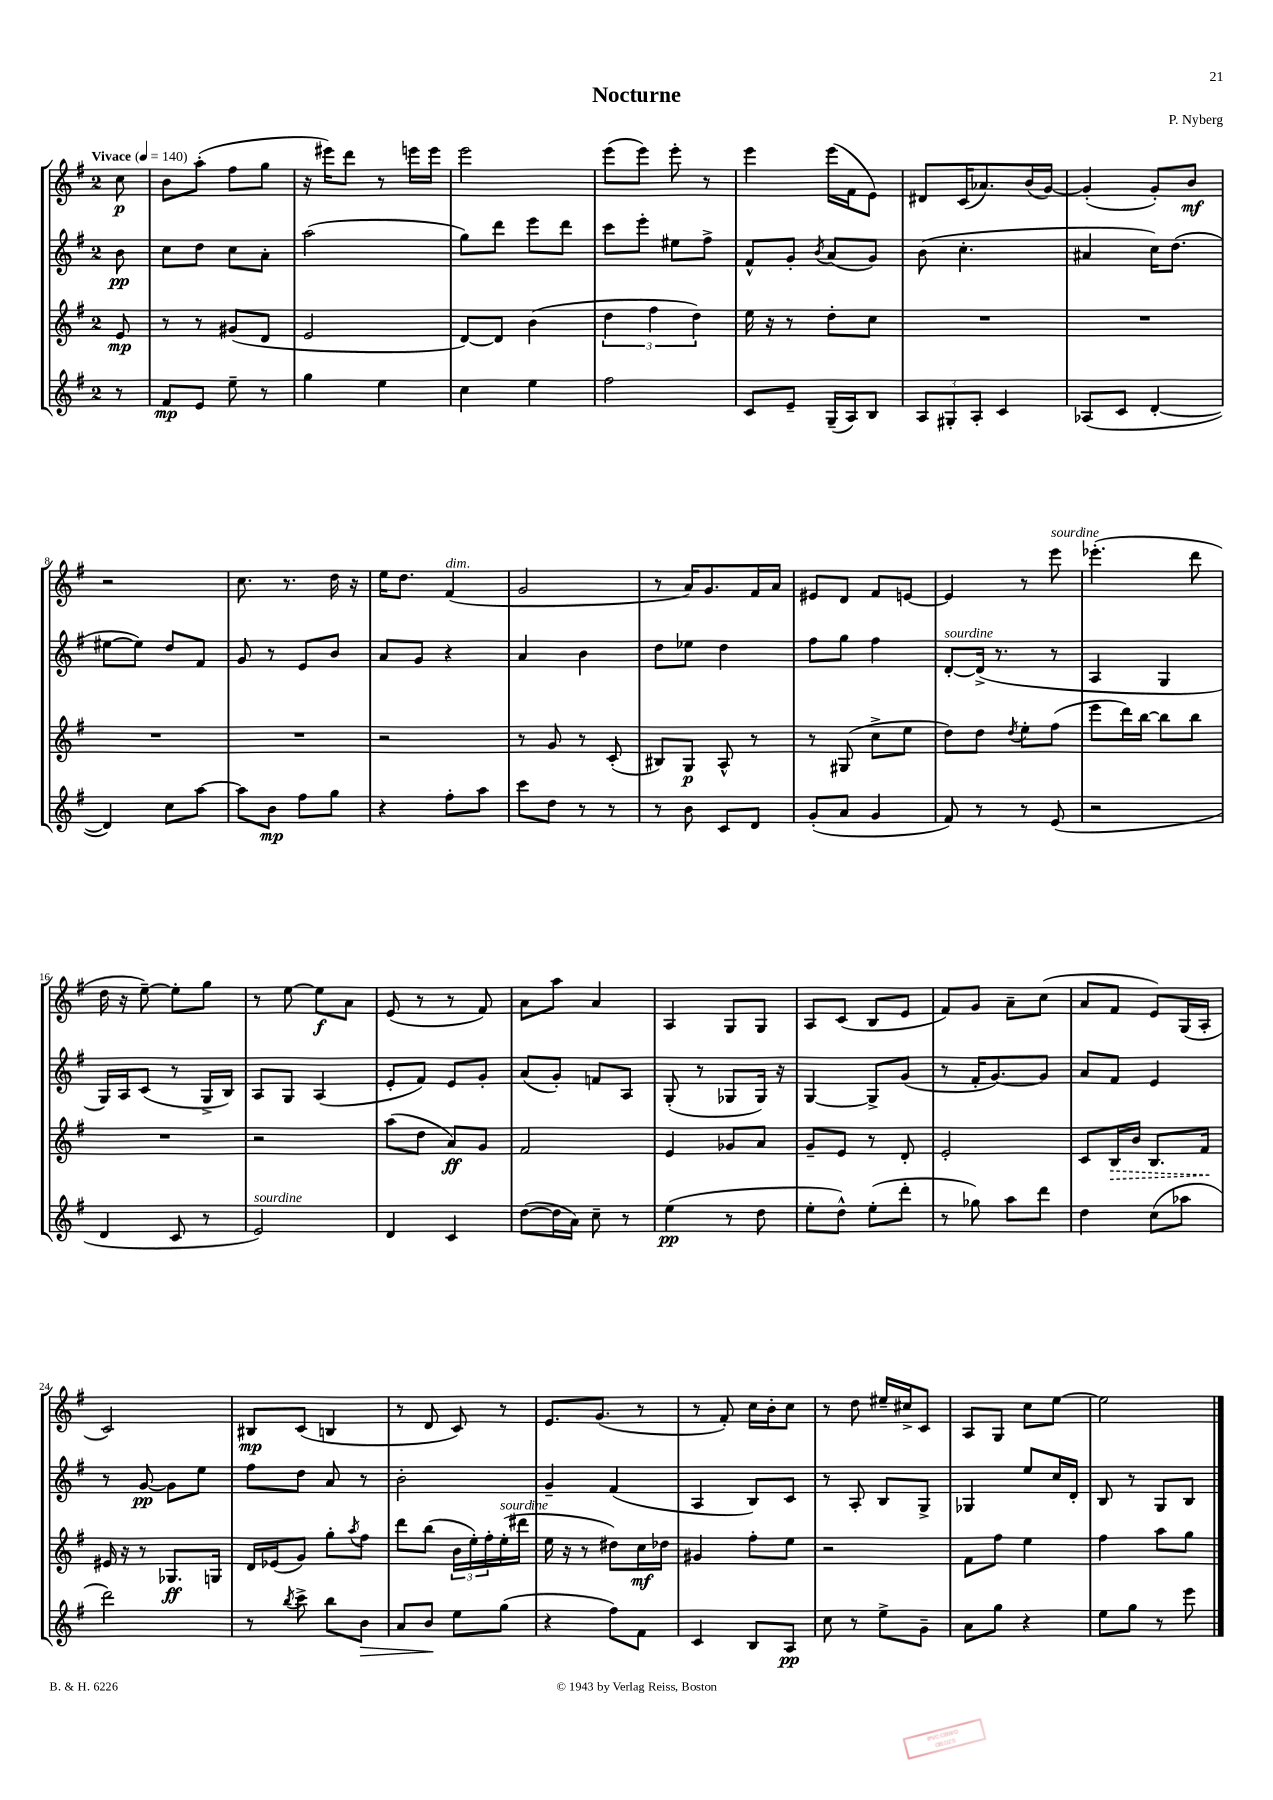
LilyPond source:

\header { title = "Nocturne" composer = "P. Nyberg" }
<<
\new StaffGroup <<
\new Staff = "s0" {
    \clef treble \key g \major \once \override Staff.TimeSignature.style = #'single-digit \time 2/4 \partial 8 \tempo "Vivace" 4 = 140
    c''8\p |
    b'8 a''8-.( fis''8 g''8 |
    r16 eis'''16) d'''8 r8 e'''16 e'''16 |
    e'''2 |
    e'''8( e'''8) e'''8-. r8 |
    e'''4 e'''16( fis'16 e'8) |
    dis'8 c'16( aes'8.) b'16( g'16~) |
    g'4-.( g'8-.) b'8\mf |
    r2 |
    c''8. r8. d''16 r16 |
    e''16 d''8. fis'4^\markup { \italic "dim." }( |
    g'2 |
    r8 a'16) g'8. fis'16 a'16 |
    eis'8 d'8 fis'8 e'8~ |
    e'4 r8 e'''8^\markup { \italic "sourdine" } |
    ees'''4.-.( d'''8 |
    d''16 r16 e''8~--) e''8-. g''8 |
    r8 e''8~ e''8\f a'8 |
    e'8( r8 r8 fis'8) |
    a'8 a''8 a'4 |
    a4 g8 g8 |
    a8 c'8( b8 e'8 |
    fis'8) g'8 a'8-- c''8( |
    a'8 fis'8 e'8) g16( a16-. |
    c'2) |
    bis8\mp c'8( b4 |
    r8 d'8 c'8) r8 |
    e'8. g'8.( r8 |
    r8 fis'8-.) c''16 b'16-. c''8 |
    r8 d''8 eis''16-- cis''16-> c'8 |
    a8 g8 c''8 e''8~ |
    e''2 \bar "|." |
}
\new Staff = "s1" {
    \clef treble \key g \major \once \override Staff.TimeSignature.style = #'single-digit \time 2/4 \partial 8
    b'8\pp |
    c''8 d''8 c''8 a'8-. |
    a''2( |
    g''8) d'''8 e'''8 d'''8 |
    c'''8 e'''8-. eis''8 fis''8-> |
    fis'8-^ g'8-. \acciaccatura { b'8 } a'8( g'8) |
    b'8( c''4.-. |
    ais'4 c''16) d''8.( |
    eis''8~ eis''8) d''8 fis'8 |
    g'8 r8 e'8 b'8 |
    a'8 g'8 r4 |
    a'4 b'4 |
    d''8 ees''8 d''4 |
    fis''8 g''8 fis''4 |
    d'8~-.^\markup { \italic "sourdine" } d'16->( r8. r8 |
    a4 g4 |
    g16) a16 c'8( r8 g16-> b16) |
    a8 g8 a4( |
    e'8-. fis'8) e'8 g'8-. |
    a'8( g'8-.) f'8 a8 |
    g8-.( r8 ges8 ges16) r16 |
    g4~ g8-> g'8( |
    r8 fis'16-. g'8.~) g'8 |
    a'8 fis'8 e'4 |
    r8 g'8~\pp g'8 e''8 |
    fis''8 d''8 a'8 r8 |
    b'2-. |
    g'4-- fis'4( |
    a4 b8) c'8 |
    r8 a8-. b8 g8-> |
    ges4 e''8 c''16 d'16-. |
    b8 r8 g8 b8 \bar "|." |
}
\new Staff = "s2" {
    \clef treble \key g \major \once \override Staff.TimeSignature.style = #'single-digit \time 2/4 \partial 8
    e'8\mp |
    r8 r8 gis'8( d'8 |
    e'2 |
    d'8~) d'8 b'4( |
    \tuplet 3/2 { d''4 fis''4 d''4) } |
    e''16 r16 r8 d''8-. c''8 |
    R2 |
    R2 |
    R2 |
    R2 |
    r2 |
    r8 g'8 r8 c'8-.( |
    bis8) g8\p a8-^ r8 |
    r8 gis8( c''8-> e''8 |
    d''8) d''8 \acciaccatura { d''8 } e''8-. fis''8( |
    e'''8 d'''16) b''16~ b''8 b''8 |
    R2 |
    r2 |
    a''8( d''8 a'8\ff) g'8 |
    fis'2 |
    e'4 ges'8 a'8 |
    g'8-- e'8 r8 d'8-. |
    e'2-. |
    c'8 \once \override Hairpin.style = #'dashed-line b16\> b'16 b8. fis'16\! |
    eis'16 r16 r8 ges8.\ff g16 |
    d'16 ees'16( g'8) g''8-. \acciaccatura { a''8 } fis''8 |
    d'''8 b''8( \tuplet 3/2 { b'16 e''16-.) fis''16-. } e''16-.^\markup { \italic "sourdine" }( dis'''16 |
    e''16 r16 r8 dis''8) c''16\mf des''16 |
    gis'4 fis''8-. e''8 |
    r2 |
    fis'8 fis''8 e''4 |
    fis''4 a''8 g''8 \bar "|." |
}
\new Staff = "s3" {
    \clef treble \key g \major \once \override Staff.TimeSignature.style = #'single-digit \time 2/4 \partial 8
    r8 |
    fis'8\mp e'8 e''8-- r8 |
    g''4 e''4 |
    c''4 e''4 |
    fis''2 |
    c'8 e'8-- g16--( a16) b8 |
    \tuplet 3/2 { a8 gis8-. a8-. } c'4 |
    aes8( c'8 d'4~-. |
    d'4) c''8 a''8~ |
    a''8 b'8\mp fis''8 g''8 |
    r4 fis''8-. a''8 |
    c'''8 d''8 r8 r8 |
    r8 b'8 c'8 d'8 |
    g'8-.( a'8 g'4 |
    fis'8) r8 r8 e'8( |
    r2 |
    d'4 c'8 r8 |
    e'2^\markup { \italic "sourdine" }) |
    d'4 c'4 |
    d''8~( d''16 a'16) c''8-- r8 |
    e''4\pp( r8 d''8 |
    e''8-. d''8-^) e''8-.( d'''8-. |
    r8 ges''8) a''8 d'''8 |
    d''4 c''8( aes''8 |
    d'''2) |
    r8 \acciaccatura { b''8 } c'''8-> b''8 b'8\> |
    a'8 b'8\! e''8 g''8( |
    r4 fis''8) fis'8 |
    c'4 b8 a8\pp |
    c''8 r8 e''8-> g'8-- |
    a'8 g''8 r4 |
    e''8 g''8 r8 e'''8 \bar "|." |
}
>>
>>
